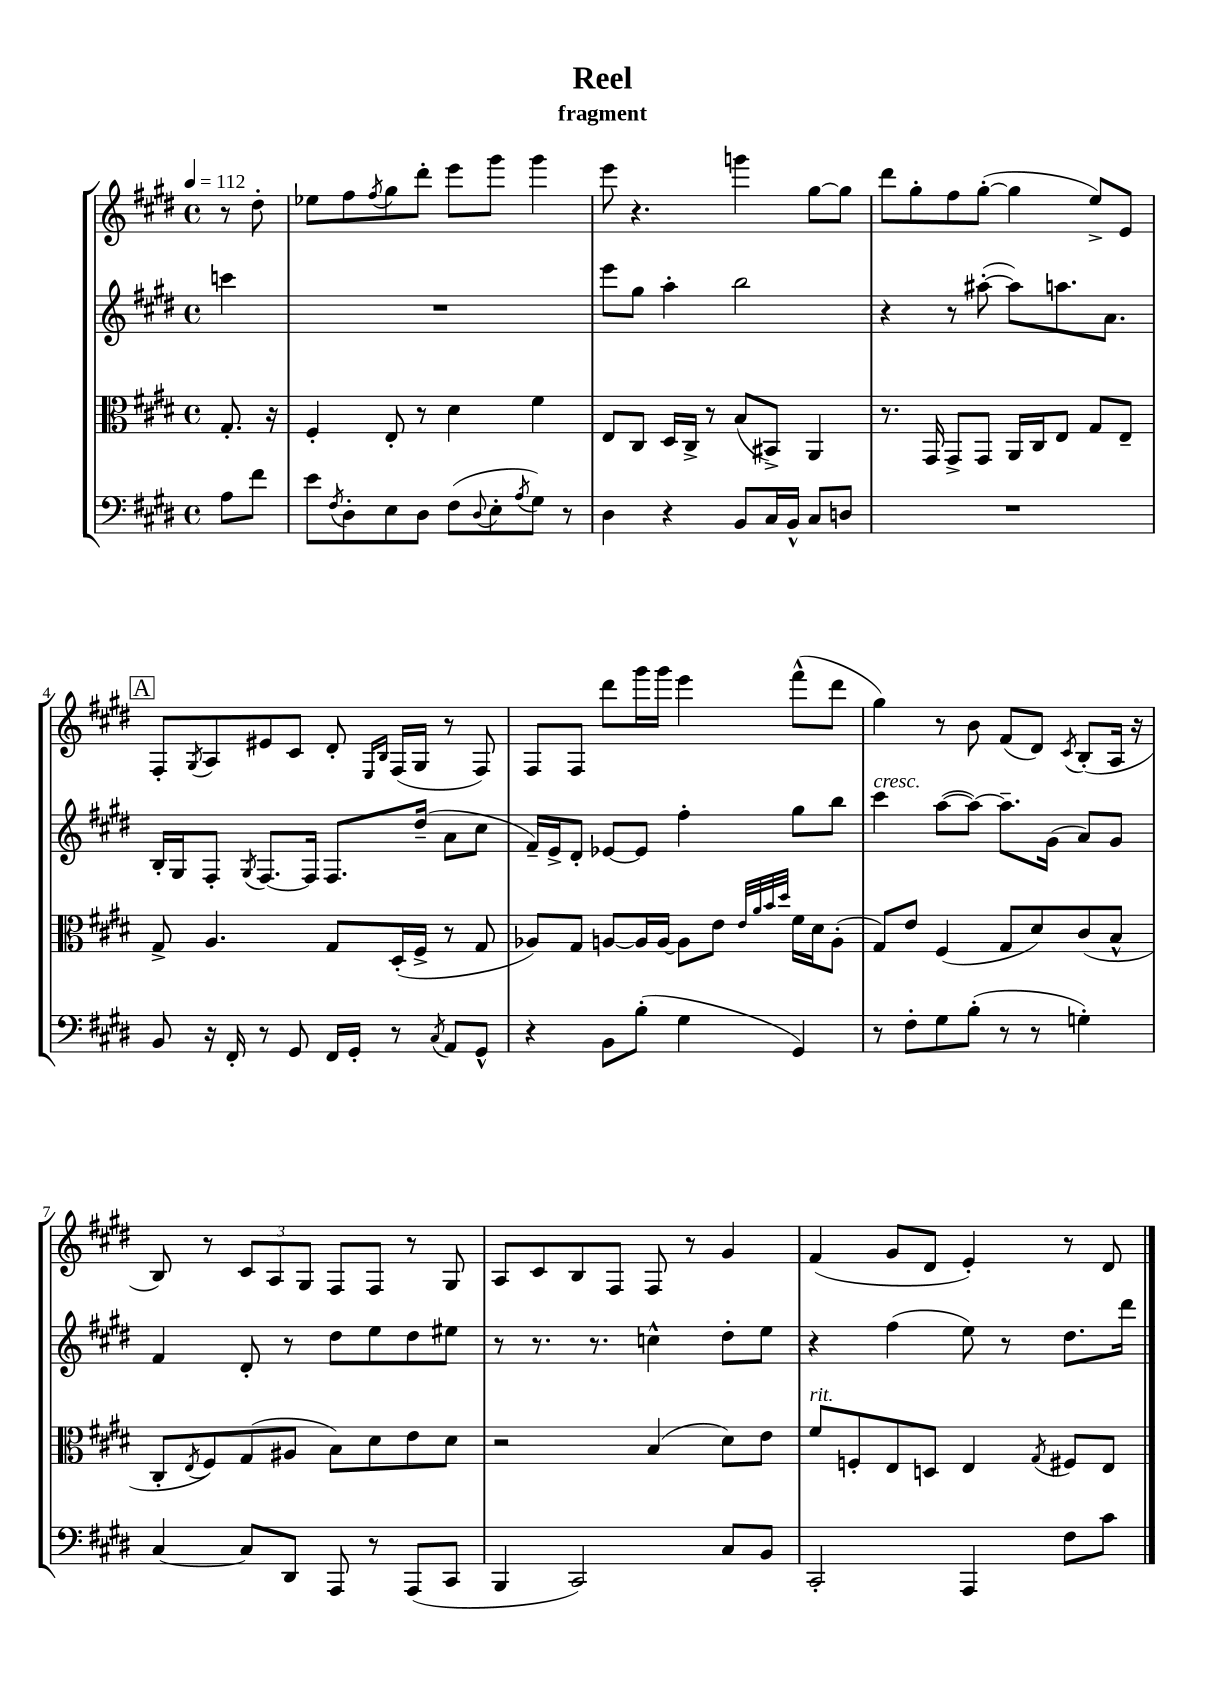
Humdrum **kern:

**kern	**kern	**kern	**kern
*part4	*part3	*part2	*part1
*staff4	*staff3	*staff2	*staff1
*clefF4	*clefC3	*clefG2	*clefG2
*k[f#c#g#d#]	*k[f#c#g#d#]	*k[f#c#g#d#]	*k[f#c#g#d#]
*M4/4	*M4/4	*M4/4	*M4/4
*met(c)	*met(c)	*met(c)	*met(c)
*MM112	*MM112	*MM112	*MM112
=	=	=	=
8A\L	8.G#'/	4cccn\	8r
8f#\J	.	.	8dd#'\
.	16r	.	.
=1	=1	=1	=1
8e\L	4F#'/	1r	8ee-X\L
8qF#/	.	.	.
8D#'\	.	.	8ff#\
.	.	.	8qff#/
8E\	8E'/	.	8gg#\
8D#\J	8r	.	8ddd#'\J
(8F#\L	4d#\	.	8eee\L
8qqD#/	.	.	.
8E'\	.	.	8ggg#\J
8qA/	.	.	.
8G#\J)	4f#\	.	4ggg#\
8r	.	.	.
=2	=2	=2	=2
4D#\	8E/L	8eee\L	8eee\
.	8C#/J	8gg#\J	4.r
4r	16D#/LL	4aa'\	.
.	16C#^/JJ	.	.
.	8r	.	.
8BB/L	(8B/L	2bb\	4gggn\
16C#/L	8BB#X^/J)	.	.
16BB^^/JJ	.	.	.
8C#/L	4AA/	.	[8gg#\L
8Dn/J	.	.	8gg#\J]
=3	=3	=3	=3
1r	8.r	4r	8ddd#\L
.	.	.	8gg#'\
.	16GG#/	.	.
.	8GG#^/L	8r	8ff#\
.	8GG#/J	([8aa#X'\	([8gg#'\J
.	16AA/LL	8aa#\L])	4gg#\]
.	16C#/J	.	.
.	8E/J	8.aan\	.
.	8G#/L	.	8ee^/L)
.	.	8.a\J	.
.	8E~/J	.	8e/J
!!LO:LB:g=z
!!LO:REH:place=s1:t=A
=4	=4	=4	=4
8BB/	8G#^/	16B'/LL	8F#'/L
.	.	16G#/J	.
.	.	.	8qG#/
16r	4.A/	8F#'/J	8A/
16FF#'/	.	.	.
.	.	8qG#/	.
8r	.	[8.F#/L	8e#X/
8GG#/	.	.	8c#/J
.	.	16F#/Jk]	.
16FF#/LL	8G#/L	8.F#/L	8d#'/
16GG#'/JJ	.	.	.
.	.	.	16qqE/LL
.	.	.	16qqB/JJ
8r	(16D#'/L	.	(16F#/LL
.	16F#^/JJ	(16dd#~/Jk	16G#/JJ
8qC#/	.	.	.
8AA/L	8r	8a\L	8r
8GG#^^/J	8G#/	8cc#\J	8F#/)
=5	=5	=5	=5
4r	8A-X/L)	16f#~/LL)	8F#/L
.	.	16e^/J	.
.	8G#/J	8d#'/J	8F#/J
8BB\L	[8An/L	[8e-X/L	8ddd#\L
(8B'\J	16A/L]	8e-/J]	16ggg#\L
.	[16A/JJ	.	16ggg#\JJ
4G#\	8A\L]	4ff#'\	4eee\
.	8e\J	.	.
.	32qqe/LLL	.	.
.	32qqa/	.	.
.	32qqb/	.	.
.	32qqdd#/JJJ	.	.
4GG#/)	16f#\LL	8gg#\L	(8fff#^^\L
.	16d#\J	.	.
.	(8A'\J	8bb\J	8ddd#\J
=6	=6	=6	=6
!	!	!LO:TX:a:i:t=cresc.	!
8r	8G#/L)	4ccc#\	4gg#\)
8F#'\L	8e/J	.	.
8G#\	(4F#/	([8aa\L	8r
(8B'\J	.	8aa\J_)	8b\
8r	8G#/L	8.aa~\L]	(8f#/L
8r	8d#/)	.	8d#/J)
.	.	(16g#\Jk	.
.	.	.	8qc#/
4Gn'\)	(8c#/	8a/L)	(8B'/L
.	8B^^/J	8g#/J	16A/Jk
.	.	.	16r
!!LO:LB:g=z
=7	=7	=7	=7
[4C#/	8C#'/L	4f#/	8B/)
.	8qE/	.	.
.	8F#/)	.	8r
8C#/L]	(8G#/	8d#'/	12c#/L
.	.	.	12A/
8DD#/J	8A#X/J	8r	.
.	.	.	12G#/J
8AAA/	8B\L)	8dd#\L	8F#/L
8r	8d#\	8ee\	8F#/J
(8AAA/L	8e\	8dd#\	8r
8CC#/J	8d#\J	8ee#X\J	8G#/
=8	=8	=8	=8
4BBB/	2r	8r	8A/L
.	.	8.r	8c#/
2CC#/)	.	.	8B/
.	.	8.r	.
.	.	.	8F#/J
.	(4B/	4ccn^^\	8F#/
.	.	.	8r
8C#/L	8d#\L)	8dd#'\L	4g#/
8BB/J	8e\J	8ee\J	.
=9	=9	=9	=9
!	!LO:TX:a:i:t=rit.	!	!
2CC#'/	8f#/L	4r	(4f#/
.	8Fn'/	.	.
.	8E/	(4ff#\	8g#/L
.	8Dn/J	.	8d#/J
4AAA/	4E/	8ee\)	4e'/)
.	.	8r	.
.	8qG#/	.	.
8F#\L	8F#X/L	8.dd#\L	8r
8c#\J	8E/J	.	8d#/
.	.	16ddd#\Jk	.
==	==	==	==
*-	*-	*-	*-
